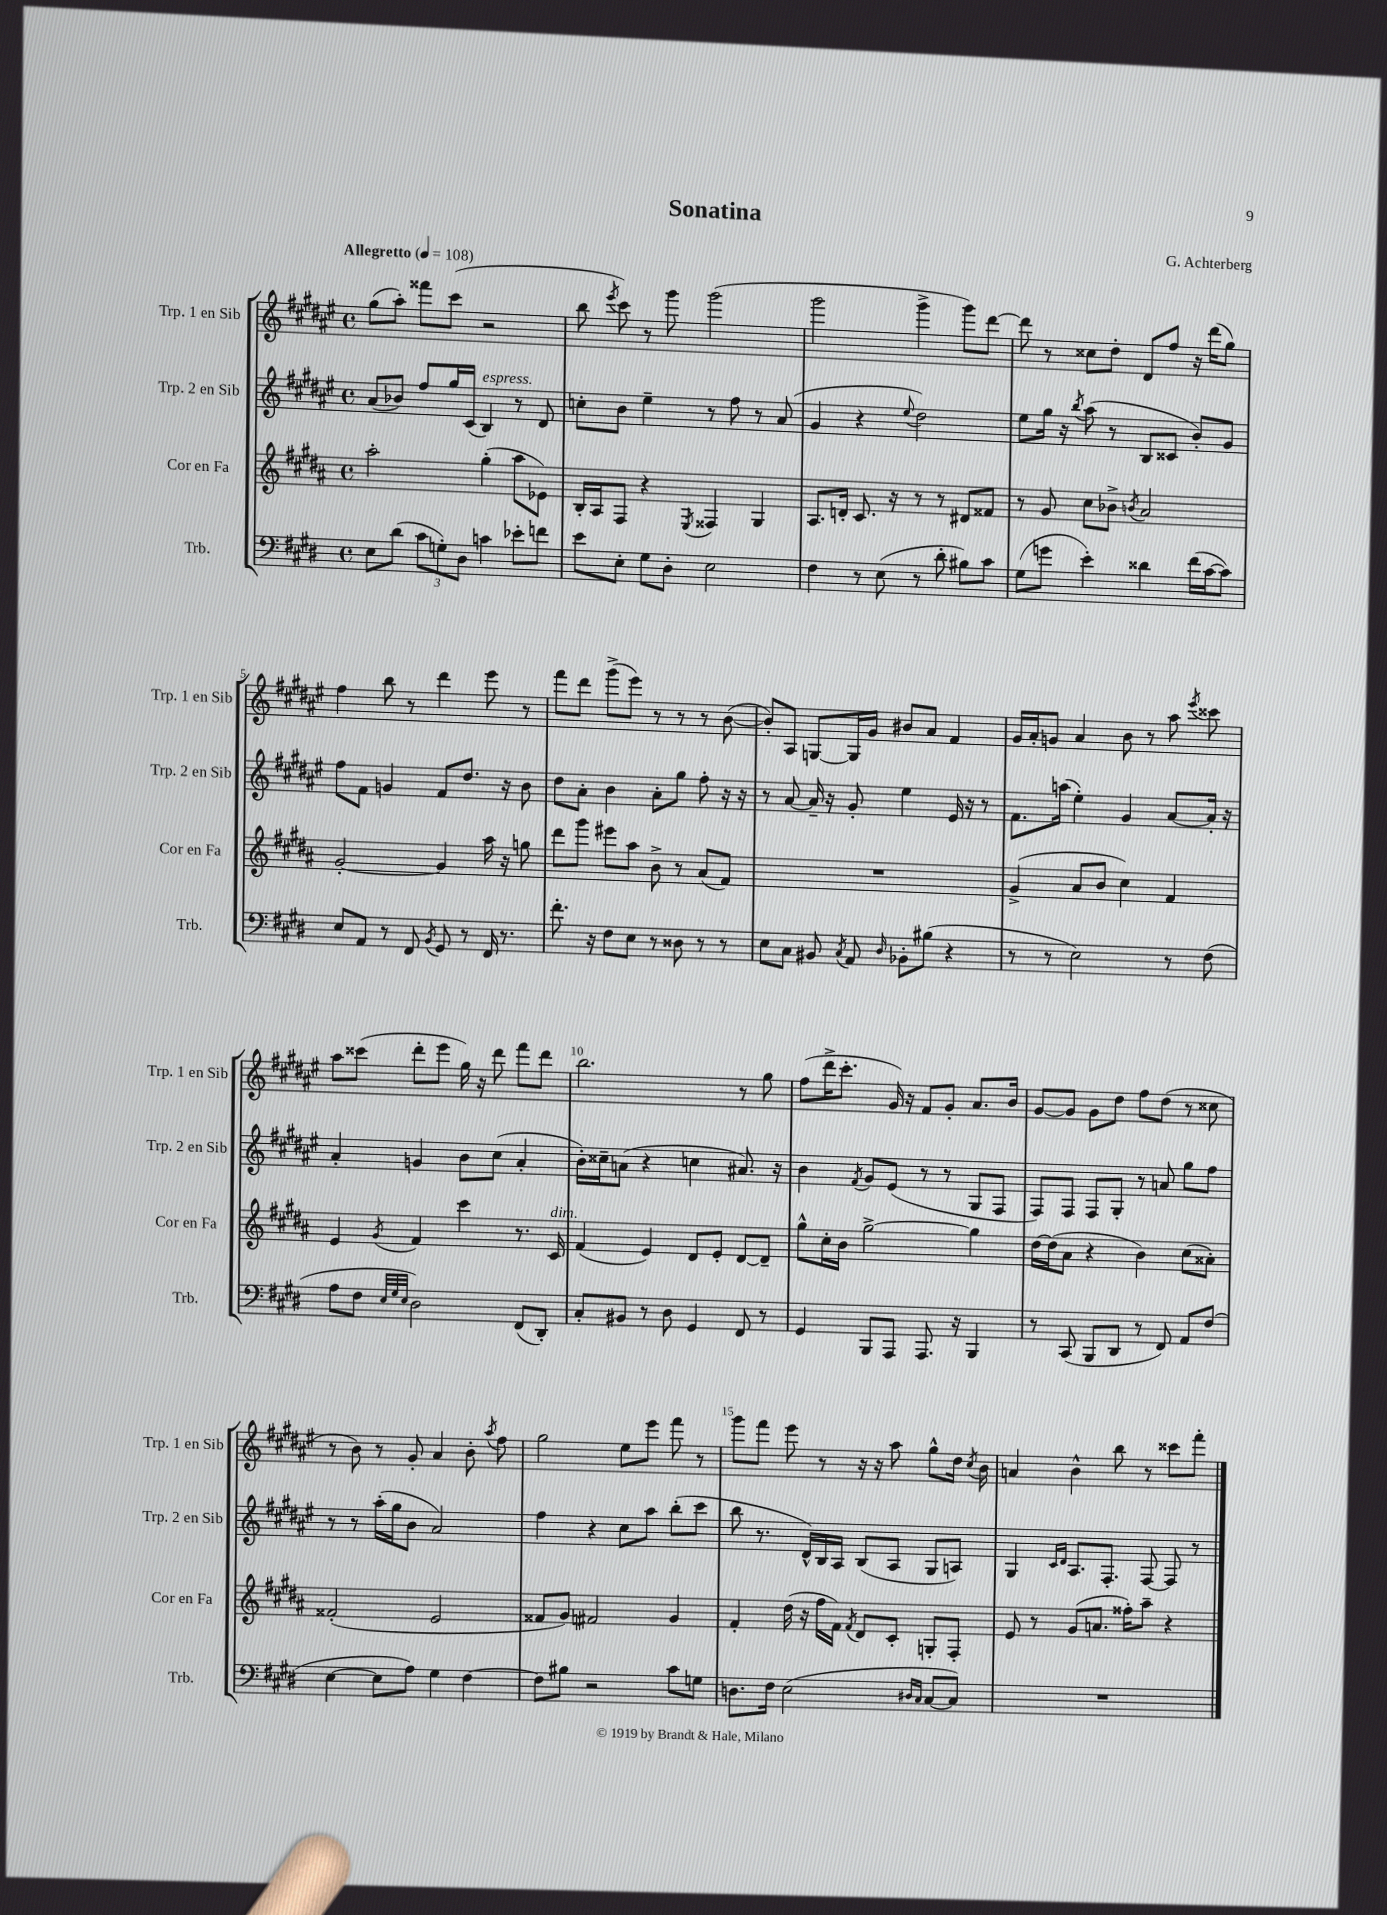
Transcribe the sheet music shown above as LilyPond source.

\header { title = "Sonatina" composer = "G. Achterberg" }
<<
\new StaffGroup <<
\new Staff = "s0" \with { instrumentName = "Trp. 1 en Sib" shortInstrumentName = "Trp. 1 en Sib" } {
    \clef treble \key fis \major \defaultTimeSignature \time 4/4 \tempo "Allegretto" 4 = 108
    \autoBeamOff gis''8[( ais''8]-.) fisis'''8[ cis'''8]( r2 |
    b''8 \acciaccatura { eis'''8 } cis'''8) r8 gis'''8 gis'''2( |
    gis'''2 gis'''4-> gis'''8[) dis'''8]~ |
    dis'''8 r8 cisis''8[ dis''8]-. dis'8[ fis''8] r16 dis'''16[( gis''8]) |
    fis''4 b''8 r8 dis'''4 eis'''8 r8 |
    fis'''8[ dis'''8] gis'''8[->( eis'''8]) r8 r8 r8 b'8~( |
    b'8[-.) ais8] g8[~ g16 gis'16] bis'8[ ais'8] fis'4 |
    gis'16[ ais'16-. g'8] ais'4 b'8 r8 ais''8 \acciaccatura { eis'''8 } cisis'''8 |
    ais''8[ cisis'''8]( dis'''8[-. eis'''8] gis''16) r16 dis'''8 fis'''8[ dis'''8] |
    b''2. r8 gis''8 |
    fis''8[( dis'''16-> cis'''8.]-. gis'16) r16 fis'8[ gis'8]-. ais'8.[ b'16] |
    gis'8[~ gis'8] gis'8[ dis''8] fis''8[ dis''8]( r8 cisis''8 |
    r8 b'8) r8 gis'8-. ais'4 b'8-. \acciaccatura { ais''8 } fis''8 |
    gis''2 eis''8[ eis'''8] fis'''8 r8 |
    gis'''8[ fis'''8] eis'''8 r8 r16 r16 ais''8 gis''8[-^ dis''16] \acciaccatura { cis''8 } b'16 |
    a'4 b'4-^ b''8 r8 cisis'''8[ fis'''8]-. \bar "|." |
}
\new Staff = "s1" \with { instrumentName = "Trp. 2 en Sib" shortInstrumentName = "Trp. 2 en Sib" } {
    \clef treble \key fis \major \defaultTimeSignature \time 4/4
    \autoBeamOff ais'8[( bes'8]) fis''8[ gis''16 cis'16]( b4^\markup { \italic "espress." }) r8 dis'8 |
    c''8[-. b'8] eis''4-- r8 fis''8 r8 ais'8( |
    gis'4 r4 \appoggiatura { eis''8 } dis''2) |
    eis''8[ gis''16] r16 \acciaccatura { b''8 } ais''8( r8 b8[ cisis'8] b'8[-.) gis'8] |
    fis''8[ fis'8] g'4 fis'8[ dis''8.] r16 b'8 |
    dis''8[ ais'8]-. b'4 ais'8[-. gis''8] fis''8-. r16 r16 |
    r8 ais'8~ ais'16-- r16 gis'8-. eis''4 eis'16 r16 r8 |
    fis'8.[ a''16]( eis''4-.) gis'4 ais'8[~ ais'16]-. r16 |
    ais'4-. g'4 b'8[ cis''8]( ais'4-. |
    b'16[-.) cisis''16-- a'8]( r4 c''4 ais'8.) r16 |
    b'4 \acciaccatura { fis'8 } gis'8[ eis'8]( r8 r8 gis8[ fis8] |
    fis8[) fis8] fis8[ gis8]-. r8 a'8 gis''8[ fis''8] |
    r8 r8 ais''16[-.( gis''16 b'8] ais'2) |
    fis''4 r4 cis''8[ ais''8] b''8[-.( cis'''8] |
    b''8 r8. dis'16[-^) b16 ais16] b8[( ais8] gis8[ a8]) |
    gis4 \grace { cis'16[ dis'16] } ais8.[ fis8.]-. fis8~ fis8 r8 \bar "|." |
}
\new Staff = "s2" \with { instrumentName = "Cor en Fa" shortInstrumentName = "Cor en Fa" } {
    \clef treble \key b \major \defaultTimeSignature \time 4/4
    \autoBeamOff ais''2-. gis''4-.( ais''8[ ees'8]) |
    b16[-. ais16 fis8] r4 \acciaccatura { e8 } fisis4 gis4 |
    ais8.[ d'16]-. cis'8. r16 r8 r8 dis'8[ fisis'8] |
    r8 gis'8 cis''8[ bes'8]-> \acciaccatura { b'8 } ais'2 |
    gis'2~-. gis'4 ais''16 r16 g''8 |
    dis'''8[ gis'''8] eis'''8[ ais''8] b'8-> r8 ais'8[( fis'8]) |
    R1 |
    gis'4->( ais'8[ b'8] cis''4) fis'4 |
    e'4 \acciaccatura { gis'8 } fis'4 cis'''4 r8. cis'16^\markup { \italic "dim." } |
    fis'4( e'4) dis'8[ e'8]-. dis'8[~ dis'8]-- |
    gis''8[-^ cis''16-. b'16] gis''2~-> gis''4 |
    dis''16[~ dis''16( ais'8] r4 b'4) cis''8[( aisis'8]-.) |
    fisis'2-.( e'2 |
    fisis'8[ gis'8]) fis'2 gis'4 |
    fis'4-. dis''16( r16 fis''16[ fis'16]) \acciaccatura { fis'8 } dis'8[ cis'8]-. g8[-. fis8]-. |
    e'8 r8 gis'8[( a'8.] fisis''16[-.) ais''8]-- r4 \bar "|." |
}
\new Staff = "s3" \with { instrumentName = "Trb." shortInstrumentName = "Trb." } {
    \clef bass \key e \major \defaultTimeSignature \time 4/4
    \autoBeamOff e8[ dis'8]( \tuplet 3/2 { cis'8[ g8-.) dis8] } c'4 ees'8[-. f'8] |
    e'8[ e8]-. gis8[ dis8]-. e2 |
    fis4 r8 e8( r8 dis'8-. bis8[) cis'8] |
    gis8[( g'8] e'4-.) disis'4 fis'16[( cis'16~ cis'8]) |
    e8[ a,8] r8 fis,8 \acciaccatura { b,8 } gis,8 r8 fis,16 r8. |
    fis'8.-. r16 fis8[ e8] r8 disis8 r8 r8 |
    e8[ cis8] bis,8 \acciaccatura { cis8 } a,8 \grace { dis16 } bes,8[-. bis8]( r4 |
    r8 r8 e2) r8 fis8( |
    a8[ fis8] \grace { e32[ gis32 e32] } dis2) fis,8[( dis,8]-.) |
    cis8[-. bis,8] r8 dis8 gis,4 fis,8 r8 |
    gis,4 b,,8[ a,,8] a,,8. r16 b,,4 |
    r8 cis,8( b,,8[ dis,8] r8 fis,8) a,8[ fis8]( |
    e4~ e8[ a8]) gis4 fis4~ |
    fis8[ bis8] r2 cis'8[ g8] |
    d8.[ fis16] e2( \grace { dis16[ cis16] } cis8[~ cis8]) |
    R1 \bar "|." |
}
>>
>>
\layout { \context { \Score \override BarNumber.break-visibility = ##(#f #t #t) barNumberVisibility = #(every-nth-bar-number-visible 5) } }
